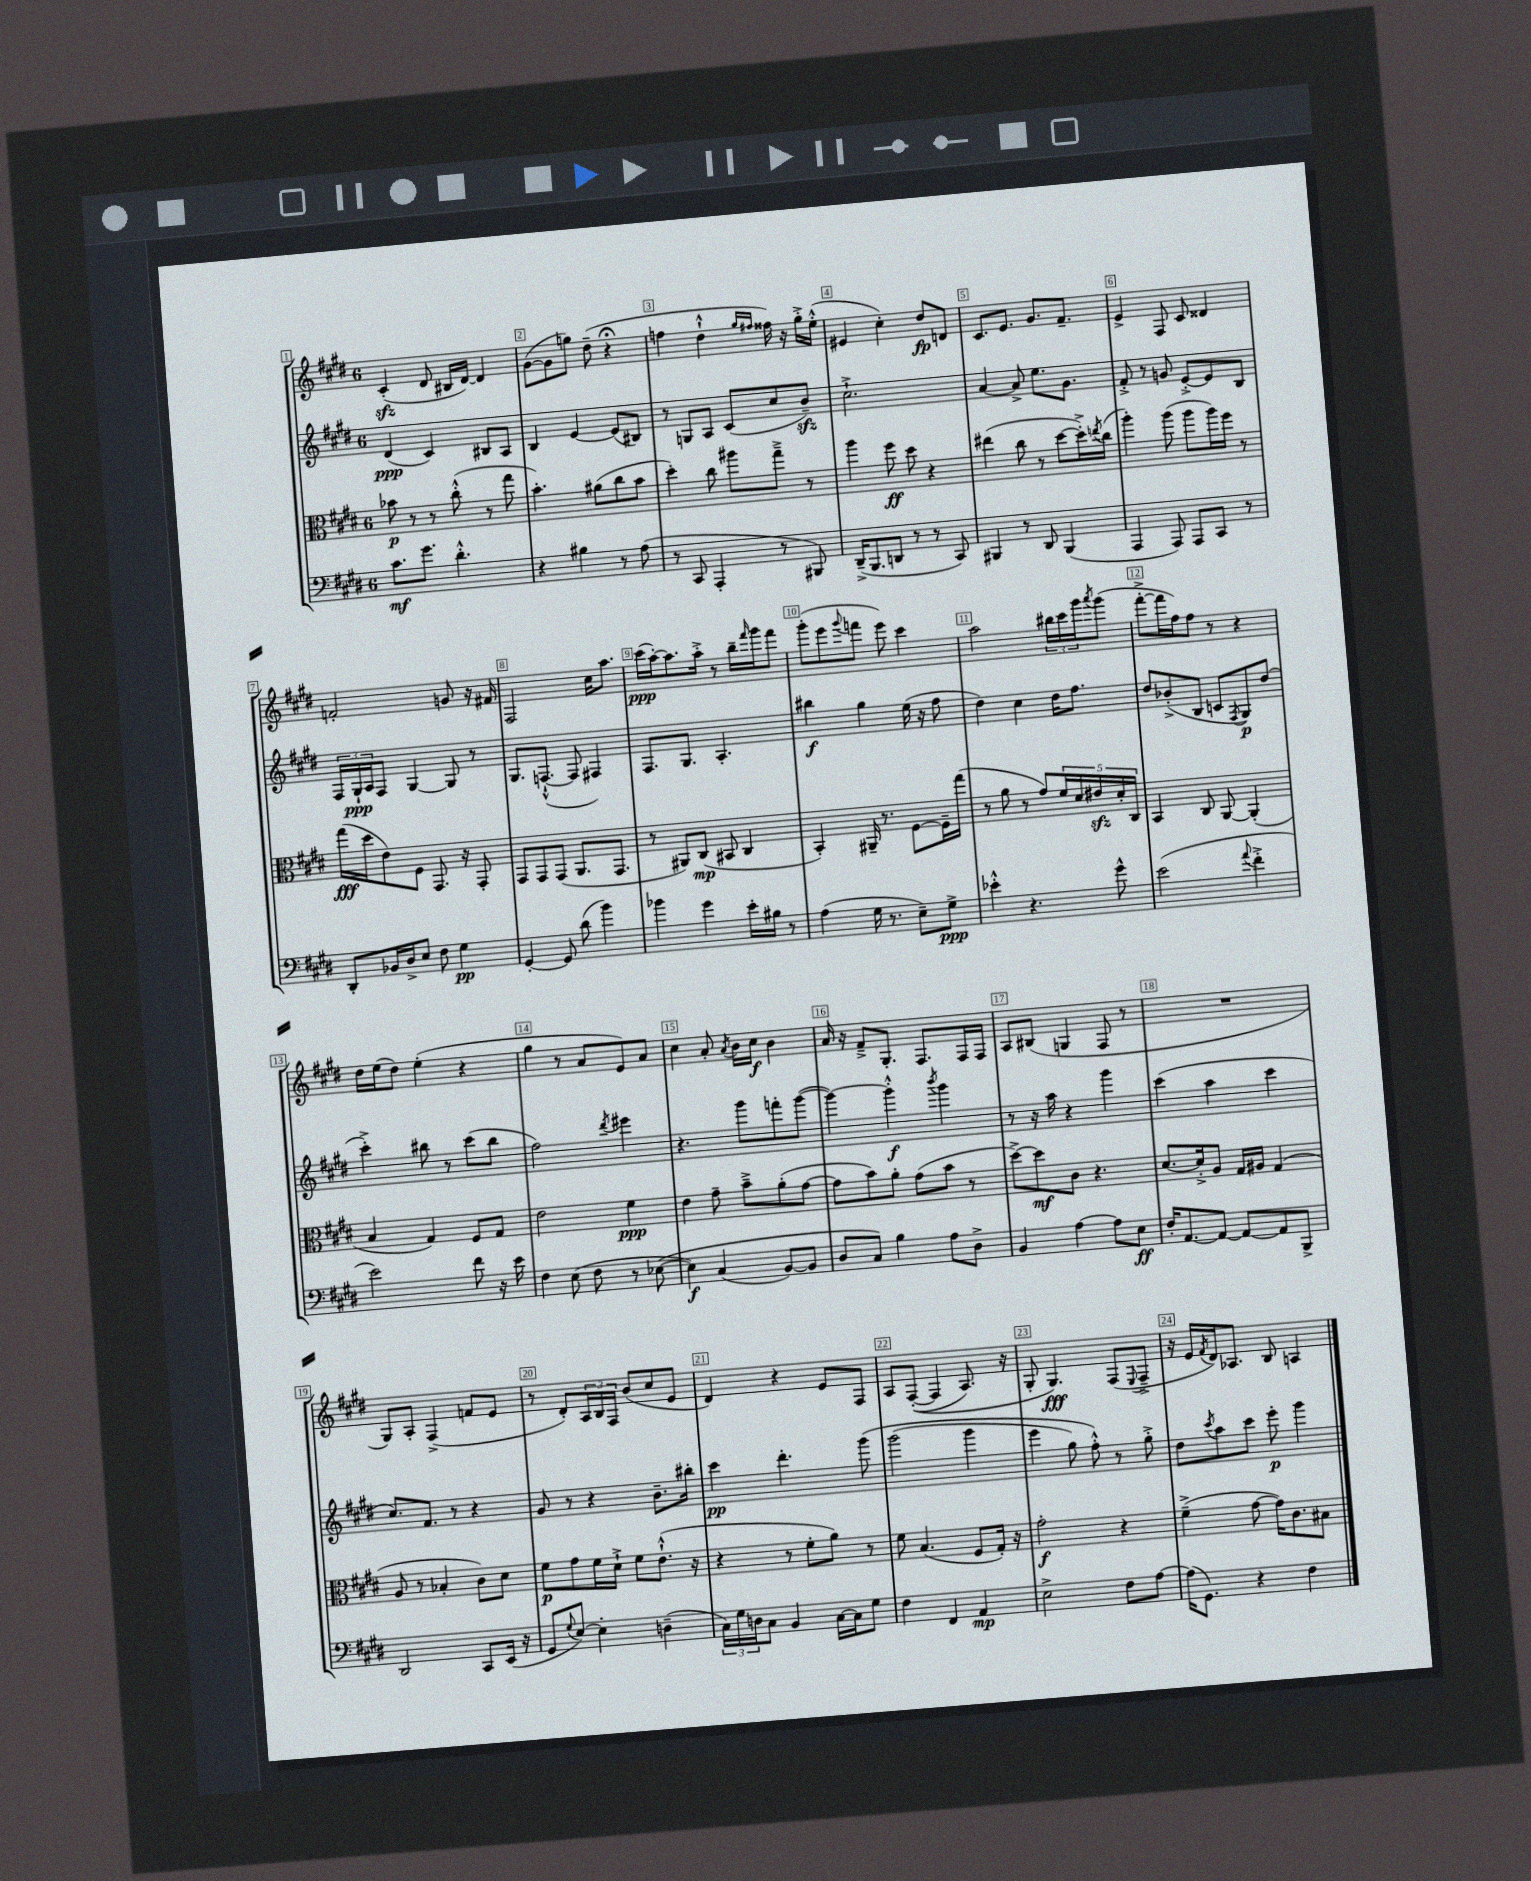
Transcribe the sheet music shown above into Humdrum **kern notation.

**kern	**kern	**kern	**kern
*staff4	*staff3	*staff2	*staff1
*clefF4	*clefC3	*clefG2	*clefG2
*k[f#c#g#d#]	*k[f#c#g#d#]	*k[f#c#g#d#]	*k[f#c#g#d#]
*M6/8	*M6/8	*M6/8	*M6/8
8.c#	8b-	(4d#	(4c#'
.	8r	.	.
8.g#	.	.	.
.	8r	4c#)	8d#
4.d#'^^	(8cc#'^^	.	16B#
.	.	.	[16d#)
.	8r	8B#	4d#]
.	8gg#	8A	.
=	=	=	=
4r	4.b')	4B	([8g#
.	.	.	8g#]
4B#	.	[4e	8gg)
.	(8a#	.	(8dd#~
8r	8cc#	(8e]	4r;
(8A	8b	8B#)	.
=	=	=	=
8r	4dd#')	8r	4ff
8CC#	.	8G	.
4AAA'	8cc#	8A	4dd#`^^
.	8aa#	(8c#	.
.	.	.	16qqgg#
.	.	.	16qqff#
8r	8gg#~^	8cc#	16ff##)
.	.	.	16r
8BBB#)	8r	8b~)	16gg#'^
.	.	.	(16ee'^^
=	=	=	=
(16DD#~^	4aa	2.cc#`^	4e#
8.BBB	.	.	.
8DD	8ff#	.	4cc#')
8r	8dd#	.	.
8r	4r	.	8dd#
8CC#)	.	.	8d
=	=	=	=
4BBB#	(4ee#	[4a	8.c#
.	.	.	8.e
8r	8cc#	8a^]	.
8DD#	8r	8.ee	8.g#
(4BBB#	[8dd#	.	.
.	.	8.g#	8.f#~
.	16dd#'^])	.	.
.	8qee	.	.
.	(16cc#	.	.
=	=	=	=
4AAA	4aa')	8f#'^	4e^
.	.	8r	.
8AAA)	(8aa	8g	8F#
8AAA	8aa	[8e'^	8c#
8CC#	16aa)	8e]	4d##
.	16ff#	.	.
8r	8r	8B	.
=	=	=	=
8DD#'	(16gg#	24F#	2f'
.	.	24G#`	.
.	16dd#	.	.
.	.	24A	.
16BB-	8e)	8F#	.
16D#^	.	.	.
8E	8F#	[4G#	.
8F#	8.GG#	.	.
4G#	.	8G#]	8g
.	16r	.	.
.	8GG#'	8r	16r
.	.	.	16f#
=	=	=	=
[4GG#'	8GG#	8.G#	2F#
.	8GG#	.	.
.	.	([8.F`^^	.
8GG#]	(8GG#	.	.
(8d#	8.AA	8F]	.
4b)	.	4F#)	16cc#
.	8.GG#	.	8.aa
=	=	=	=
4b-	8r	8.F#	(16ccc#
.	.	.	[16aa')
.	8AA#)	.	8.aa]
.	.	8.G#	.
4g#	(8C#	.	.
.	.	.	16aa'^
.	8BB#	4.A'	8r
16e'	4C#	.	16bb~
.	.	.	16qqfff#
16B#	.	.	16ggg#
8r	.	.	8fff#
=	=	=	=
(4A	4BB')	4bb#	(8ggg#'
.	.	.	8eee
.	.	.	8qqggg#
16G#	16AA#~	4gg#	8fff
8.r	8.r	.	.
.	.	.	8eee)
8E~)	[8F#	(16ee	4ccc#
.	.	16r	.
8G#^	16F#~]	8ff#	.
.	(16gg#	.	.
=	=	=	=
4e-'^^	8r	4dd#)	2aa
.	8a	.	.
4.r	8r	4cc#	.
.	8g#)	.	.
.	20f#	16dd#	24bb#
.	.	.	24ccc#
.	20d#	.	.
.	.	8.ff#	.
.	.	.	24ggg#
.	20e#	.	.
.	.	.	8qaaa
8g#^^	.	.	(8ggg#
.	20d#'	.	.
.	20C#	.	.
=	=	=	=
(2e	4BB	8dd#	[8fff#'^
.	.	(8b-'^	16fff#]
.	.	.	16ff#)
.	8C#	8B	8ff#
.	[8AA	8c	8r
8qqa	.	8qF#	.
4f#'^	(4AA']	8G#)	4r
.	.	(8dd#	.
=	=	=	=
2e)	4B	4ccc#'^)	16dd#
.	.	.	(16ee
.	.	.	8dd#)
.	4G#)	8bb#	(4ee'
.	.	8r	.
8f#	8F#	(8ccc#	4r
16r	8G#	8bb#	.
16e	.	.	.
=	=	=	=
4F#	2e	2ff#)	4gg#
(8E	.	.	8r
8F#	.	.	8a
.	.	8qddd#	.
8r	4f#	4eee#	8e)
&([8E-	.	.	8a
=	=	=	=
4E-])	4e	4.r	4cc#
(4C#	8g#~	.	8a'
.	.	.	8qa
.	8b~^	8ggg#	16b
.	.	.	16cc#
[8BB)	(8a'	8fff'	4b
8BB]	[8g#	([8ggg#	.
=	=	=	=
8D#	8g#]	4ggg#_)	16a
.	.	.	16r
8C#&)	8b)	.	8f#~^
4B	8a'	4ggg#'^^]	8.G#'
.	(8g#	.	.
.	.	.	8.F#
.	.	8qbbb	.
8A	8b	4ggg#	.
8D#^	8r	.	16F#
.	.	.	16F#
=	=	=	=
4BB	[8dd#^)	8r	8A
.	8dd#]	16r	(8B#
.	.	16aa	.
[4A	8c#	4r	4G
.	4.r	.	.
8A]	.	4ggg#	8F#
8E	.	.	8r
=	=	=	=
16F#'	[8.d#	(4ccc#	2.r
[8.AA	.	.	.
.	16d#'^]	.	.
8AA_	8A	4aa	.
8AA_	16G#	.	.
.	16A#	.	.
8AA]	(4G#	4ccc#	.
8BBB^	.	.	.
=	=	=	=
2DD#	8A	8.cc#)	8G#)
.	8r	.	8A'
.	.	8.f#	.
.	4B-'	.	(4F#^
.	.	8r	.
8CC#	8c#)	4r	8f
(16EE	8d#	.	8e
16r	.	.	.
=	=	=	=
8GG#	8f#	8g#	8r
8qqG#	.	.	.
[8E)	8g#	8r	8d#')
4E']	16f#	4r	24A
.	.	.	24B
.	16d#`^	.	.
.	.	.	24F#
.	8f#	.	(8b
(4D~	(8.e`^^	8.b~	8cc#
.	.	.	8e
.	16r	16bb#'	.
=	=	=	=
24C#)	4r	4ccc#	4d#)
24G#	.	.	.
24D	.	.	.
8C#	.	.	.
4BB	8r	4.ddd#'	4r
.	8f#'	.	.
[16C#	8a)	.	8e
16C#]	.	.	.
8G#	8r	&(8ggg#	8F#
=	=	=	=
4F#	8f#	(2ggg#	8A
.	(4.B	.	&(([8F#'
4FF#	.	.	4F#]
4AA	8F#	4ggg#	8.A)
.	16G#')	.	.
.	16r	.	16r
=	=	=	=
2E^	2g#'	4eee	8G#'
.	.	.	4.G#&)
.	.	8gg#)	.
.	.	8ff#'^^&)	.
8F#	4r	8r	(8F#
.	.	.	8qqE
[8A	.	8gg#'^	8F#~^
=	=	=	=
(16A]	(4f#~^	8dd#	16r
8.GG#)	.	.	16e
.	.	8qccc#	8qf#
.	.	8aa	16d#)
.	.	.	8.A-
4r	[8g#	8ccc#	.
.	16g#])	8eee'	8B
.	8.c#	.	.
4F#	.	4ggg#	4A
.	8B#	.	.
==	==	==	==
*-	*-	*-	*-
